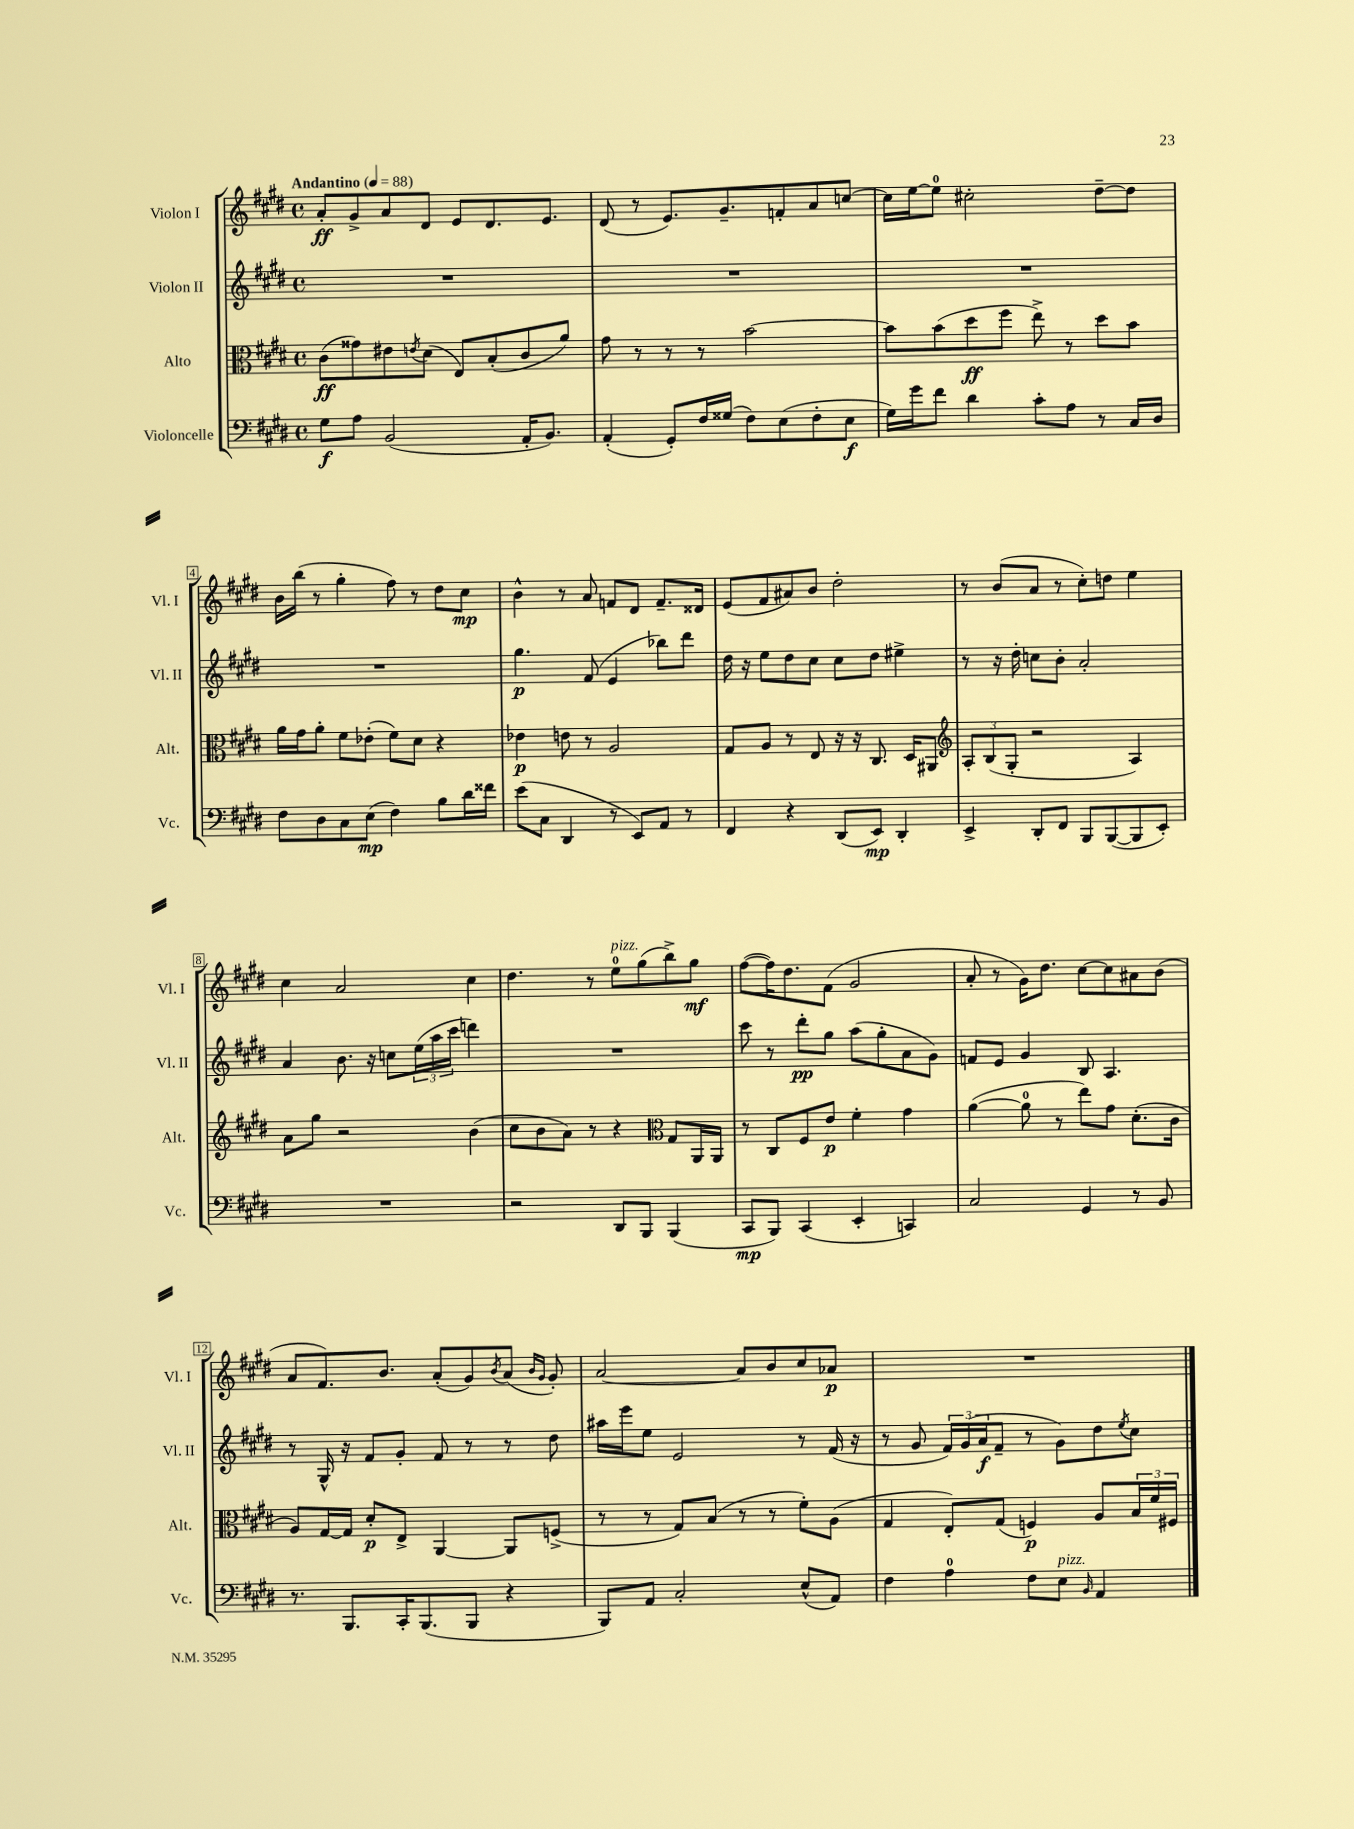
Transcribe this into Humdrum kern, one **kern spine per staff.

**kern	**dynam	**kern	**dynam	**kern	**dynam	**kern	**dynam
*part4	*part4	*part3	*part3	*part2	*part2	*part1	*part1
*staff4	*staff4	*staff3	*staff3	*staff2	*staff2	*staff1	*staff1
*I"Violoncelle	*	*I"Alto	*	*I"Violon II	*	*I"Violon I	*
*I'Vc.	*	*I'Alt.	*	*I'Vl. II	*	*I'Vl. I	*
*clefF4	*	*clefC3	*	*clefG2	*	*clefG2	*
*k[f#c#g#d#]	*	*k[f#c#g#d#]	*	*k[f#c#g#d#]	*	*k[f#c#g#d#]	*
*M4/4	*	*M4/4	*	*M4/4	*	*M4/4	*
*met(c)	*	*met(c)	*	*met(c)	*	*met(c)	*
*MM88	*	*MM88	*	*MM88	*	*MM88	*
=1	=1	=1	=1	=1	=1	=1	=1
!	!	!	!	!	!	!LO:TX:a:B:t=Andantino	!
8G#\L	f	(8c#\L	ff	1r	.	8a'/L	ff
8A\J	.	8g##X\)	.	.	.	8g#^/	.
(2BB/	.	8e#X\	.	.	.	8a/	.
.	.	8qen/	.	.	.	.	.
.	.	(8d#\J	.	.	.	8d#/J	.
.	.	8E/L)	.	.	.	8e/L	.
.	.	(8B'/	.	.	.	8.d#/	.
16AA'/KL	.	8c#/	.	.	.	.	.
8.BB/J)	.	.	.	.	.	8.e/J	.
.	.	8a/J)	.	.	.	.	.
=2	=2	=2	=2	=2	=2	=2	=2
(4AA'/	.	8g#\	.	1r	.	(8d#/	.
.	.	8r	.	.	.	8r	.
8GG#'/L)	.	8r	.	.	.	8.e/L)	.
16F#/L	.	8r	.	.	.	.	.
(16G##X/JJ	.	.	.	.	.	8.g#~/	.
8F#\L)	.	[2b\	.	.	.	.	.
(8E\	.	.	.	.	.	8fn'/	.
8F#'\	.	.	.	.	.	8a/	.
8E\J	f	.	.	.	.	[8ccn/J	.
=3	=3	=3	=3	=3	=3	=3	=3
16G#\LL)	.	8b\L]	.	1r	.	16cc\LL]	.
16g#\J	.	.	.	.	.	[16ee\J	.
8f#\J	.	(8b\	.	.	.	8ee\J]	.
4d#\	.	8dd#\	ff	.	.	2cc#X'\	.
.	.	8ff#\J	.	.	.	.	.
8c#'\L	.	8ee^\)	.	.	.	.	.
8A\J	.	8r	.	.	.	.	.
8r	.	8dd#\L	.	.	.	[8dd#~\L	.
16C#/LL	.	8b\J	.	.	.	8dd#\J]	.
16D#/JJ	.	.	.	.	.	.	.
!!LO:LB:g=z
=4	=4	=4	=4	=4	=4	=4	=4
8F#\L	.	16a\LL	.	1r	.	16b\LL	.
.	.	16g#\J	.	.	.	(16bb\JJ	.
8D#\	.	8a'\J	.	.	.	8r	.
8C#\	.	8f#\L	.	.	.	4gg#'\	.
(8E\J	mp	(8e-X'\J	.	.	.	.	.
4F#\)	.	8f#\L)	.	.	.	8ff#\)	.
.	.	8d#\J	.	.	.	8r	.
8B\L	.	4r	.	.	.	8dd#\L	.
16d#\L	.	.	.	.	.	8cc#\J	mp
16f##X\JJ	.	.	.	.	.	.	.
=5	=5	=5	=5	=5	=5	=5	=5
(8e\L	.	4e-X\	p	4.gg#\	p	4b^^\	.
8C#\J	.	.	.	.	.	.	.
4DD#/	.	8en\	.	.	.	8r	.
.	.	8r	.	(8f#/	.	8a/	.
8r	.	2A/	.	4e/	.	8fn/L	.
8EE/L)	.	.	.	.	.	8d#/J	.
8AA/J	.	.	.	8bb-X\L)	.	8.f~/L	.
8r	.	.	.	8ddd#\J	.	.	.
.	.	.	.	.	.	16d##X/Jk	.
=6	=6	=6	=6	=6	=6	=6	=6
4FF#/	.	8G#/L	.	16dd#\	.	(8e/L	.
.	.	.	.	16r	.	.	.
.	.	8A/J	.	8ee\L	.	8f#/	.
4r	.	8r	.	8dd#\	.	8a#X/)	.
.	.	8E/	.	8cc#\J	.	8b/J	.
(8DD#/L	.	16r	.	8cc#\L	.	2dd#'\	.
.	.	16r	.	.	.	.	.
8EE/J)	mp	8.C#/	.	8dd#\J	.	.	.
4DD#'/	.	.	.	4ee#X^\	.	.	.
.	.	16D#/KL	.	.	.	.	.
.	.	8AA#X/J	.	.	.	.	.
=7	=7	=7	=7	=7	=7	=7	=7
*	*	*clefG2	*	*	*	*	*
4EE^/	.	12A'/L	.	8r	.	8r	.
.	.	(12B/	.	.	.	.	.
.	.	.	.	16r	.	(8b/L	.
.	.	12G#'/J	.	.	.	.	.
.	.	.	.	16dd#'\	.	.	.
8DD#'/L	.	2r	.	8ccn\L	.	8a/J	.
8FF#/J	.	.	.	8b'\J	.	8r	.
8BBB/L	.	.	.	2a'/	.	8cc#'\L)	.
([8BBB/	.	.	.	.	.	8ddn\J	.
8BBB/]	.	4A/)	.	.	.	4ee\	.
8EE'/J)	.	.	.	.	.	.	.
!!LO:LB:g=z
=8	=8	=8	=8	=8	=8	=8	=8
1r	.	8a\L	.	4a/	.	4cc#\	.
.	.	8gg#\J	.	.	.	.	.
.	.	2r	.	8.b\	.	2a/	.
.	.	.	.	16r	.	.	.
.	.	.	.	8ccn\L	.	.	.
.	.	.	.	(24ee\L	.	.	.
.	.	.	.	24aa\	.	.	.
.	.	.	.	24ccc#\JJ	.	.	.
.	.	(4b\	.	4dddn\)	.	4cc#\	.
=9	=9	=9	=9	=9	=9	=9	=9
2r	.	8cc#\L	.	1r	.	4.dd#\	.
.	.	8b\	.	.	.	.	.
.	.	8a\J)	.	.	.	.	.
.	.	8r	.	.	.	8r	.
!	!	!	!	!	!	!LO:TX:a:i:t=pizz.	!
8DD#/L	.	4r	.	.	.	8ee\L	.
8BBB/J	.	.	.	.	.	(8gg#\	.
*	*	*clefC3	*	*	*	*	*
(4BBB/	.	8G#/L	.	.	.	8bb^\)	.
.	.	16AA/L	.	.	.	8gg#\J	mf
.	.	16AA/JJ	.	.	.	.	.
=10	=10	=10	=10	=10	=10	=10	=10
8CC#/L	mp	8r	.	8ccc#\	.	([8ff#\L	.
8BBB/J)	.	8C#/L	.	8r	.	16ff#\K])	.
.	.	.	.	.	.	8.dd#\	.
(4CC#/	.	8F#/	.	8ddd#'\L	pp	.	.
.	.	8e/J	p	8gg#\J	.	(8f#\J	.
4EE'/	.	4f#'\	.	(8aa\L	.	2g#/	.
.	.	.	.	8gg#'\	.	.	.
4CCn/)	.	4g#\	.	8a\	.	.	.
.	.	.	.	8g#\J)	.	.	.
=11	=11	=11	=11	=11	=11	=11	=11
2C#/	.	([4a\	.	8fn/L	.	8a'/	.
.	.	.	.	8e/J	.	8r	.
.	.	8a\]	.	4g#/	.	16g#\KL)	.
.	.	.	.	.	.	8.dd#\J	.
.	.	8r	.	.	.	.	.
4GG#/	.	8ee\L)	.	8B/	.	[8cc#\L	.
.	.	8g#\J	.	4.A/	.	8cc#\]	.
8r	.	(8.d#'\L	.	.	.	8a#X\	.
8BB/	.	.	.	.	.	(8b\J	.
.	.	16c#\Jk	.	.	.	.	.
!!LO:LB:g=z
=12	=12	=12	=12	=12	=12	=12	=12
8.r	.	8A/L)	.	8r	.	8a/L	.
.	.	[16G#/L	.	16G#^^/	.	8.f#/)	.
8.BBB/L	.	16G#/JJ]	.	16r	.	.	.
.	.	8d#'/L	p	8f#/L	.	.	.
.	.	.	.	.	.	8.b/J	.
16CC#'/K	.	8E^/J	.	8g#'/J	.	.	.
(8.BBB/	.	.	.	.	.	.	.
.	.	[4AA/	.	8f#/	.	(8a'/L	.
8BBB/J	.	.	.	8r	.	8g#/)	.
.	.	.	.	.	.	8qb/	.
4r	.	8AA/L]	.	8r	.	(8a/J	.
.	.	.	.	.	.	16qqb/LL	.
.	.	.	.	.	.	16qqg#/JJ	.
.	.	(8Fn^/J	.	8dd#\	.	8g#'/)	.
=13	=13	=13	=13	=13	=13	=13	=13
8BBB/L)	.	8r	.	16aa#X\LL	.	[2a/	.
.	.	.	.	16eee\J	.	.	.
8AA/J	.	8r	.	8ee\J	.	.	.
2C#'/	.	8G#/L)	.	2e/	.	.	.
.	.	(8B/J	.	.	.	.	.
.	.	8r	.	.	.	8a/L]	.
.	.	8r	.	.	.	8b/	.
(8E^^/L	.	8f#'\L)	.	8r	.	8cc#/	.
8AA/J)	.	(8A\J	.	(16f#/	.	8a-X/J	p
.	.	.	.	16r	.	.	.
=14	=14	=14	=14	=14	=14	=14	=14
4F#\	.	4G#/	.	8r	.	1r	.
.	.	.	.	8g#/	.	.	.
4A\	.	8E'/L)	.	24f#/LL)	.	.	.
.	.	.	.	(24g#/	.	.	.
.	.	.	.	24a/J	f	.	.
.	.	(8G#/J	.	8f#~/J	.	.	.
8F#\L	.	4Fn/)	p	8r	.	.	.
!LO:TX:a:i:t=pizz.	!	!	!	!	!	!	!
8E\J	.	.	.	8g#\L)	.	.	.
16qqBB/	.	.	.	.	.	.	.
4AA/	.	8A/L	.	8dd#\	.	.	.
.	.	.	.	8qee/	.	.	.
.	.	24B/L	.	8cc#\J	.	.	.
.	.	24f#/	.	.	.	.	.
.	.	24F#X/JJ	.	.	.	.	.
==	==	==	==	==	==	==	==
*-	*-	*-	*-	*-	*-	*-	*-
